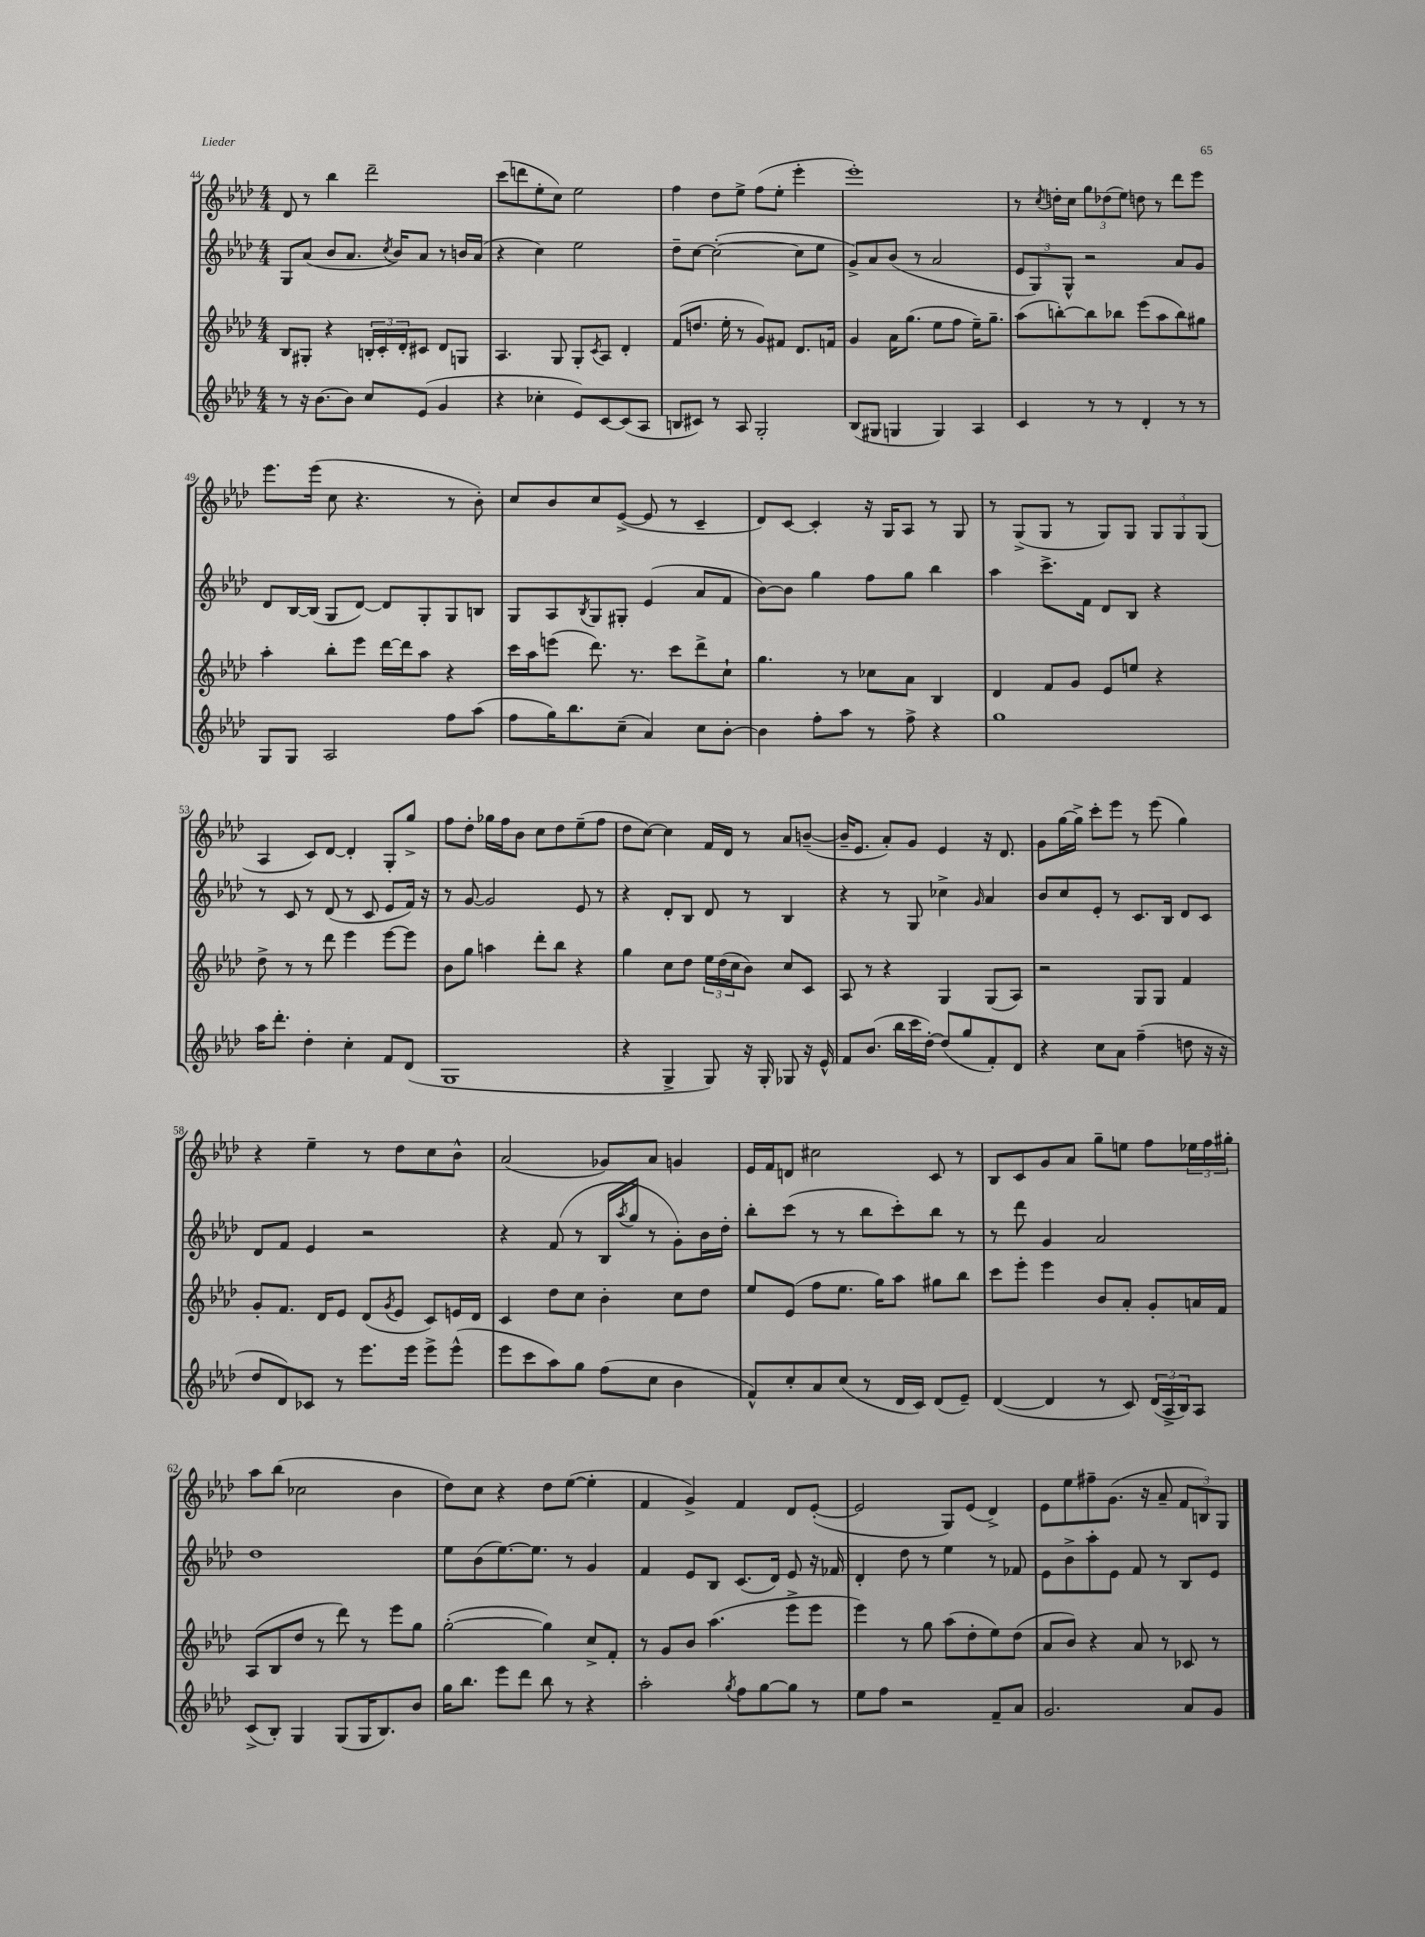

**kern	**kern	**kern	**kern
*staff4	*staff3	*staff2	*staff1
*clefG2	*clefG2	*clefG2	*clefG2
*k[b-e-a-d-]	*k[b-e-a-d-]	*k[b-e-a-d-]	*k[b-e-a-d-]
*M4/4	*M4/4	*M4/4	*M4/4
8r	8B-/L	8G/L	8d-/
16r	8G#'/J	(8a-/J	8r
[8.b-\L	.	.	.
.	4r	8b-/L	4bb-\
8b-\]J	.	8.a-/J	.
8cc/L	24B'/LL	.	2ddd-~\
.	24c'/	.	.
.	.	8qcc/	.
.	.	16b-/LK)	.
.	24d-'/J	.	.
(8e-/J	8c#/J	8a-/J	.
4g/	8d-/L	8r	.
.	8G/J	16b/LL	.
.	.	(16a-/JJ	.
=	=	=	=
4r	4.A-/	4r	(8ccc\L
.	.	.	8ddd\
4cc-'\	.	4cc\)	8ee-'\
.	8G/	.	8cc\J)
8e-/L)	8G'/L	2ee-\	2ee-\
.	8qc/	.	.
[8c/	8A-/J	.	.
(8c/]	4d-'/	.	.
8A-/J	.	.	.
=	=	=	=
8B/L	(8f/L	8dd-~\L	4ff\
8c#/J)	8.dd/J	[8cc\J	.
8r	.	(2cc'\_	8dd-\L
.	16ee-'\	.	.
8A-/	8r	.	8ee-^\J
2G'/	8g/L)	.	(8ff\L
.	8f#/J	.	8ee-'\J
.	8.d-/L	8cc\]L	4eee-'\
.	.	8ee-\J	.
.	16f/Jk	.	.
=	=	=	=
(8B-/L	4g/	8g^/L)	1eee-')
8G#/J	.	8a-/	.
4G/	16a-\LK	(8b-/J	.
.	(8.gg\J	.	.
.	.	8r	.
4G/)	8ee-\L	2a-/	.
.	8ff\J	.	.
4A-/	16ee-~\LK)	.	.
.	8.gg~\J	.	.
=	=	=	=
4c/	(8aa-\L	12e-/L	8r
.	.	12G/)	.
.	.	.	8qcc/
.	[8bb'\)	.	16dd'\LL
.	.	12G^^/J	.
.	.	.	16cc\JJ
8r	8bb\]	2r	12gg\L
.	.	.	(12dd-\
8r	8bb-\J	.	.
.	.	.	12ee-\J)
4d-'/	(8eee-\L	.	8dd\
.	8aa-\	.	8r
8r	8bb-\)	8a-/L	8ddd-\L
8r	8gg#\J	8g/J	8eee-\J
=	=	=	=
8G/L	4aa-'\	8d-/L	8.eee-\L
8G/J	.	[16B-/L	.
.	.	(16B-/]JJ	(16eee-\Jk
2A-/	8bb-'\L	8G/L	8cc\
.	8eee-\J	[8d-/J)	4.r
.	[16ddd-\LL	8d-/]L	.
.	16ddd-\]J	.	.
.	8aa-\J	8G'/	.
8ff\L	4r	8G/	8r
(8aa-\J	.	8B/J	8b-'\)
=	=	=	=
8ff\L	16ccc\LL	8G/L	8cc/L
.	16aa-\J	.	.
16gg\K)	(8eee\J	8A-/	8b-/
8.bb-\	.	.	.
.	.	8qB-/	.
.	8.ddd-\)	8G/	8cc/
(8cc~\J	.	8G#'/J	([8e-^/J
.	8.r	.	.
4a-/)	.	(4e-/	8e-/]
.	8ccc\L	.	8r
8cc\L	8ddd-^\	8a-/L	4c~/
[8b-'\J	8cc`\J	8f/J	.
=	=	=	=
4b-\]	4.gg\	[8b-\L)	8d-/L)
.	.	8b-\]J	[8c/J
8ff'\L	.	4gg\	4c'/]
8aa-\J	8r	.	.
8r	8cc-\L	8ff\L	16r
.	.	.	16G/LK
8ff^\	8a-\J	8gg\J	8A-/J
4r	4B-/	4bb-\	8r
.	.	.	8G/
=	=	=	=
1gg	4d-/	4aa-\	8r
.	.	.	(8G^/L
.	8f/L	8.ccc^\L	8G/J
.	8g/J	.	8r
.	.	16f\Jk	.
.	8e-/L	8d-/L	8G/L)
.	8ee/J	8B-/J	8G/J
.	4r	4r	12G/L
.	.	.	12G/
.	.	.	(12G/J
=	=	=	=
16aa-\LK	8dd-^\	8r	4A-/
8.ddd-'\J	.	.	.
.	8r	8c/	.
4dd-'\	8r	8r	8c/L)
.	8ddd-\	(8d-/	[8d-/J
4cc'\	4eee-\	8r	4d-'/]
.	.	8c/	.
8f/L	[8eee-\L	8e-/L	8G'/L
(8d-/J	8eee-\]J	16f/Jk)	8gg^/J
.	.	16r	.
=	=	=	=
1G	8b-\L	8r	8ff\L
.	8gg\J	[8g/	8dd-'\J
.	4aa\	2g/]	16gg-\LL
.	.	.	16ff\J
.	.	.	8b-\J
.	8ddd-'\L	.	8cc\L
.	8bb-\J	.	8dd-\
.	4r	8e-/	(8ee-~\
.	.	8r	8ff\J
=	=	=	=
4r	4gg\	4r	8dd-\L
.	.	.	[8cc\J)
4G^/	8cc\L	8d-'/L	4cc\]
.	8dd-\J	8B-/J	.
8G/)	24ee-\LL	8d-/	16f/LL
.	(24dd-\	.	.
.	.	.	16d-/JJ
.	24cc\J	.	.
16r	8b-\J)	8r	8r
16G'/	.	.	.
8G-/	8cc/L	4B-/	8a-/L
16r	8c/J	.	([8b~/J
16e-^^/	.	.	.
=	=	=	=
8f/L	8A-/	4r	16b~/]LK
.	.	.	8.e-/J
(8.b-/J	8r	.	.
.	4r	8r	8a-'/L)
16bb-\LL	.	.	.
16ccc\	.	8G/	8g/J
[16dd-'\JJ)	.	.	.
(8dd-/]L	4G/	4cc-^\	4e-/
8gg/	.	.	.
.	.	16qqg/	.
8f'/)	(8G/L	4a-/	16r
.	.	.	8.d-/
8d-/J	8A-/J)	.	.
=	=	=	=
4r	2r	8b-/L	8g\L
.	.	8cc/	[16gg\L
.	.	.	16gg^\]JJ
8cc\L	.	8e-'/J	8ccc'\L
8a-\J	.	8r	8eee-\J
(4ff~\	8G/L	8.c/L	8r
.	8G/J	.	(8eee-\
.	.	16B-/Jk	.
8dd\	4f/	8d-/L	4gg\)
16r	.	8c/J	.
16r	.	.	.
=	=	=	=
8dd-/L	8g'/L	8d-/L	4r
8d-/)	8.f/J	8f/J	.
8c-/J	.	4e-/	4ee-~\
.	16d-/LK	.	.
8r	8e-/J	.	.
8.eee-\L	(8d-/L	2r	8r
.	8qg/	.	.
.	8e-/J	.	8dd-\L
16eee-\Jk	.	.	.
8eee-^\L	8c/L)	.	8cc\
(8eee-^^\J	16e/L	.	8b-^^\J
.	16d-/JJ	.	.
=	=	=	=
8eee-\L	4c/	4r	(2a-/
8ccc\	.	.	.
8aa-\)	8dd-\L	(8f/	.
8gg\J	8cc\J	8r	.
(8ff\L	4b-'\	16B-/LL	8g-/L)
.	.	8qaa-/	.
.	.	16gg/JJ	.
8cc\J	.	8r	8a-/J
4b-\	8cc\L	8g'\L)	4g/
.	8dd-\J	16b-\L	.
.	.	16dd-'\JJ	.
=	=	=	=
8f^^/L)	8ee-/L	8bb-'\L	16e-/LL
.	.	.	16f/J
8cc'/	(8e-/J	(8ccc\J	8d/J
8a-/	8ff\L	8r	2cc#\
(8cc/J	8.ee-\J	8r	.
8r	.	8bb-\L	.
.	16gg\LK)	.	.
16d-/LL	8aa-\J	8ccc'\)	.
16c/JJ)	.	.	.
(8d-/L	8gg#\L	8bb-\J	8c/
8e-~/J)	8bb-\J	8r	8r
=	=	=	=
([4d-/	8ccc\L	8r	8B-/L
.	8eee-'\J	8ddd-\	8c/
4d-/]	4eee-\	4g/	8g/
.	.	.	8a-/J
8r	8b-/L	2a-/	8gg~\L
8c/)	8a-'/J	.	8ee\J
(24d-/LL	8g'/L	.	8ff\L
24A-^/	.	.	.
24B-/J)	.	.	.
8A-/J	16a/L	.	24ee-\L
.	.	.	24ff\
.	16f/JJ	.	.
.	.	.	24gg#'\JJ
=	=	=	=
(8c^/L	(8A-/L	1dd-	8aa-\L
8B-'/J)	8B-/	.	(8bb-\J
4G/	8dd-/J	.	2cc-\
.	8r	.	.
(8G/L	8ddd-\)	.	.
16G/K	8r	.	.
8.B-/)	.	.	.
.	8eee-\L	.	4b-\
8b-/J	8gg\J	.	.
=	=	=	=
16gg\LK	([2gg'\	8ee-\L	8dd-\L)
8.bb-\J	.	.	.
.	.	(8b-\	8cc\J
8eee-\L	.	[8.ee-\)	4r
8ddd-\J	.	.	.
.	.	8.ee-\]J	.
8bb-\	4gg\])	.	8dd-\L
8r	.	8r	([8ee-\J
4r	8cc^/L	4g/	4ee-'\]
.	8f'/J	.	.
=	=	=	=
2aa-'\	8r	4f/	4f/
.	8g/L	.	.
.	8b-/J	8e-/L	4g^/)
.	(4.aa-\	8B-/J	.
8qgg/	.	.	.
8ff\L	.	(8.c/L	4f/
[8gg\	.	.	.
.	.	16d-/Jk)	.
8gg\]J	8eee-^\L	8e-/	8d-/L
8r	8eee-\J	16r	([8e-'/J
.	.	16f-/	.
=	=	=	=
8ee-\L	4eee-\)	4d-'/	2e-/]
8ff\J	.	.	.
2r	8r	8dd-\	.
.	8gg\	8r	.
.	(8aa-\L	4ee-\	8G/L)
.	8dd-'\	.	(8e-/J
8f~/L	8ee-\)	8r	4d-^/)
8a-/J	(8dd-\J	8f-/	.
=	=	=	=
2.g/	8a-/L	8e-\L	8e-\L
.	8b-/J)	8b-^\	8ee-\
.	4r	8aa-'\	8ff#~\
.	.	8e-\J	(8.g\J
.	8a-/	8f/	.
.	.	.	16r
.	8r	8r	8a-~/
8a-/L	8c-/	8B-/L	12f/L
.	.	.	12B/)
8g/J	8r	8e-/J	.
.	.	.	12G/J
==	==	==	==
*-	*-	*-	*-
